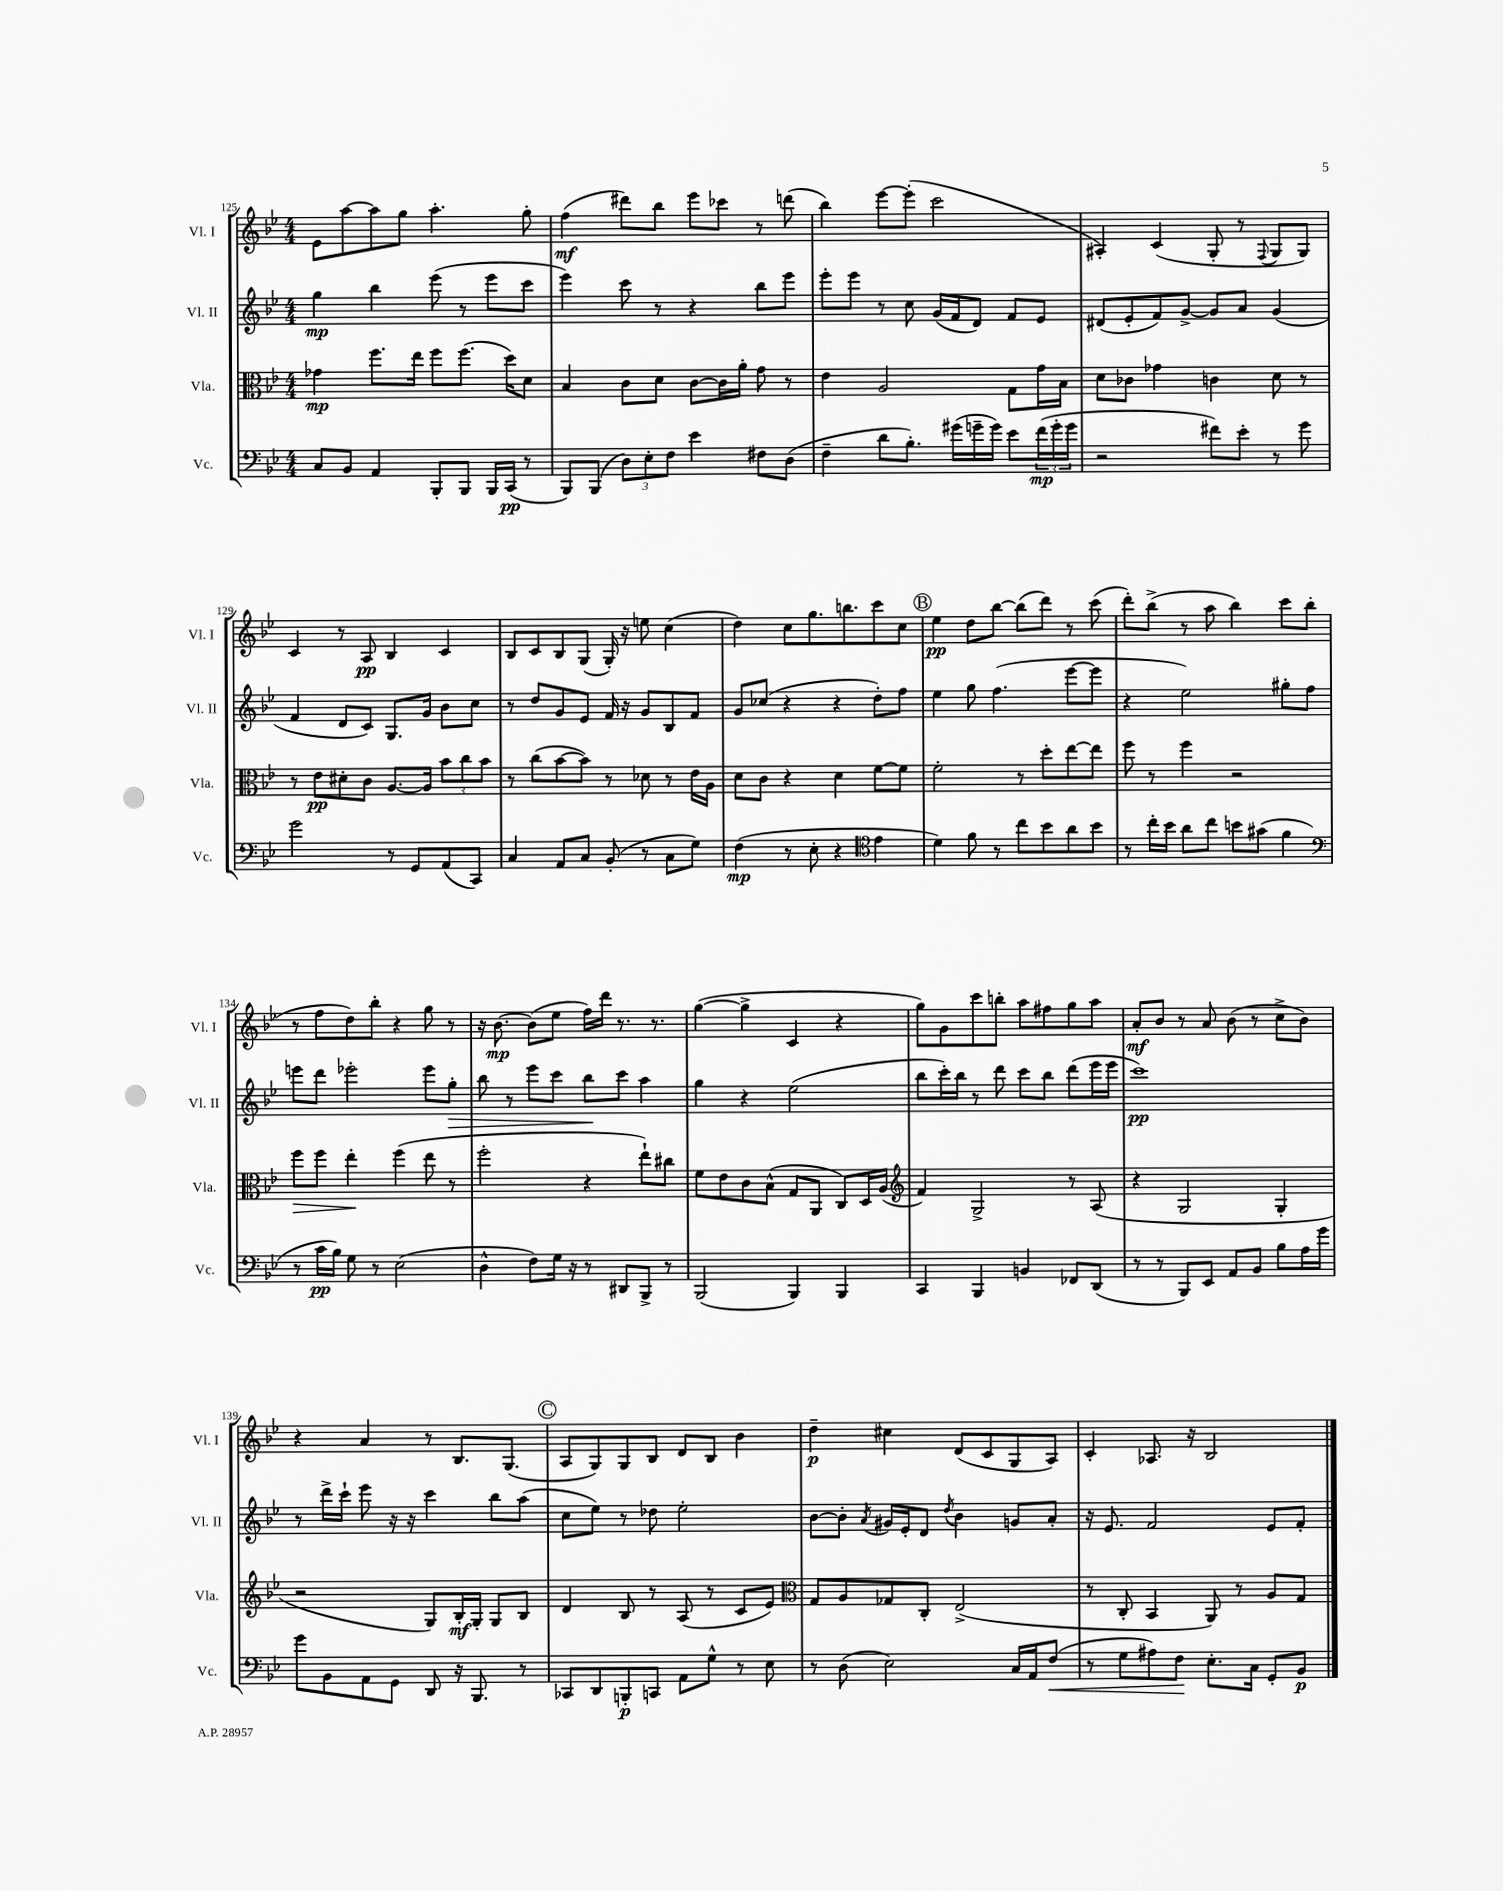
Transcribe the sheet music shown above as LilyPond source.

<<
\new StaffGroup <<
\new Staff = "s0" \with { instrumentName = "Vl. I" shortInstrumentName = "Vl. I" } {
    \clef treble \key bes \major \numericTimeSignature \time 4/4
    ees'8 a''8~ a''8 g''8 a''4.-. g''8-. |
    f''4\mf( dis'''8) bes''8 ees'''8 ces'''8 r8 d'''8( |
    bes''4) ees'''8~ ees'''8-.( c'''2 |
    ais4-.) c'4( g8-. r8 \appoggiatura { f8 } g8 g8) |
    c'4 r8 a8\pp bes4 c'4 |
    bes8 c'8 bes8 g8( g16-.) r16 e''8 c''4( |
    d''4) c''8 g''8. b''8. c'''8 c''8 |
    \mark \markup { \circle "B" } ees''4\pp d''8 bes''8~ bes''8( d'''8) r8 c'''8( |
    d'''8-.) bes''8->( r8 a''8 bes''4) c'''8 bes''8( |
    r8 f''8 d''8) bes''8-. r4 g''8 r8 |
    r16 bes'8.~\mp bes'8( ees''8 f''16) d'''16 r8. r8. |
    g''4~( g''4-> c'4 r4 |
    g''8) g'8 c'''8 b''8-. a''8 fis''8 g''8 a''8 |
    a'8-.\mf bes'8 r8 a'8 bes'8( r8 c''8-> bes'8) |
    r4 a'4 r8 bes8. g8.( |
    \mark \markup { \circle "C" } a8 g8) g8 bes8 d'8 bes8 bes'4 |
    d''4--\p cis''4 d'8( c'8 g8 a8) |
    c'4-. aes8. r16 bes2 \bar "|." |
}
\new Staff = "s1" \with { instrumentName = "Vl. II" shortInstrumentName = "Vl. II" } {
    \clef treble \key bes \major \numericTimeSignature \time 4/4
    g''4\mp bes''4 ees'''8( r8 ees'''8 c'''8 |
    ees'''4) c'''8 r8 r4 bes''8 ees'''8 |
    ees'''8-. ees'''8 r8 c''8 g'16( f'16 d'8) f'8 ees'8 |
    dis'8( ees'8-. f'8) g'8~-> g'8 a'8 g'4( |
    f'4 d'8 c'8) g8. g'16 bes'8 c''8 |
    r8 d''8 g'8 ees'8 f'16 r16 g'8 bes8 f'8 |
    g'8 ces''8( r4 r4 d''8-.) f''8 |
    \mark \markup { \circle "B" } ees''4 g''8 f''4.( ees'''8~ ees'''8 |
    r4 ees''2) gis''8-. f''8 |
    e'''8 d'''8 ees'''2-. ees'''8 g''8-.\> |
    bes''8 r8 ees'''8 c'''8 bes''8\! c'''8 a''4 |
    g''4 r4 ees''2( |
    bes''8 c'''16-.) bes''16 r8 d'''8 c'''8 bes''8 d'''8( ees'''16 ees'''16 |
    c'''1\pp) |
    r8 d'''16-> c'''16-! ees'''8 r16 r16 c'''4 bes''8 a''8( |
    \mark \markup { \circle "C" } c''8 ees''8) r8 des''8 ees''2-. |
    bes'8~ bes'8-. \acciaccatura { a'8 } gis'16 ees'16-. d'8 \acciaccatura { d''8 } bes'4 g'8 a'8-. |
    r16 ees'8. f'2 ees'8 f'8-. \bar "|." |
}
\new Staff = "s2" \with { instrumentName = "Vla." shortInstrumentName = "Vla." } {
    \clef alto \key bes \major \numericTimeSignature \time 4/4
    ges'4\mp f''8. ees''16 f''8 f''8.( d''16) d'8 |
    bes4 c'8 d'8 c'8~ c'16 a'16-. g'8 r8 |
    ees'4 a2 g8 g'16 bes16 |
    d'8 ces'8 ges'4 c'4 d'8 r8 |
    r8 ees'8\pp dis'8-. c'8 a8.~ a16 \tuplet 3/2 { bes'8 c''8 bes'8 } |
    r8 c''8( bes'8~ bes'8) r8 des'8 r8 ees'16 a16 |
    d'8 c'8 r4 d'4 f'8~ f'8 |
    \mark \markup { \circle "B" } f'2-. r8 d''8-. ees''8~ ees''8 |
    f''8 r8 f''4 r2 |
    f''8\> f''8 ees''4-.\! f''4( ees''8 r8 |
    f''2-. r4 ees''8-!) cis''8 |
    f'8 ees'8 c'8 bes8-^( g8 a,8 c8) d16 a16( |
    \clef treble f'4) g2-> r8 a8( |
    r4 g2 g4-. |
    r2 g8) bes16-.\mf g16-. g8 bes8 |
    \mark \markup { \circle "C" } d'4 bes8 r8 a8( r8 c'8 ees'8) |
    \clef alto g8 a8 ges8 c8-. ees2->( |
    r8 c8-. bes,4 a,8) r8 a8 g8 \bar "|." |
}
\new Staff = "s3" \with { instrumentName = "Vc." shortInstrumentName = "Vc." } {
    \clef bass \key bes \major \numericTimeSignature \time 4/4
    c8 bes,8 a,4 bes,,8-. bes,,8 bes,,16 c,16\pp( r8 |
    bes,,8) bes,,8( \tuplet 3/2 { d8) ees8-. f8 } ees'4 fis8 d8( |
    f4-- d'8 bes8.-.) gis'16( g'16-- g'16) ees'8 \tuplet 3/2 { f'16\mp( g'16-. g'16 } |
    r2 fis'8) ees'8-. r8 g'8 |
    g'2 r8 g,8 a,8( c,8) |
    c4 a,8 c8 bes,8-.( r8 c8 g8) |
    f4\mp( r8 ees8-. r4 \clef tenor ees'4 |
    \mark \markup { \circle "B" } d'4) f'8 r8 c''8 bes'8 a'8 bes'8 |
    r8 c''16-. bes'16 a'8 c''8 b'8 gis'8( f'4 |
    \clef bass r8 c'16\pp bes16) g8 r8 ees2( |
    d4-^ f8) g16 r16 r8 dis,8 bes,,8-> r8 |
    bes,,2( bes,,4) bes,,4 |
    c,4 bes,,4 b,4 fes,8 d,8( |
    r8 r8 bes,,8) ees,8 a,8 bes,8 bes8 a16 g'16 |
    g'8 bes,8 a,8 g,8 d,8 r16 bes,,8. r8 |
    \mark \markup { \circle "C" } ces,8 d,8 b,,8-.\p c,8 a,8 g8-^ r8 ees8 |
    r8 d8( ees2) c16 a,16 f8\<( |
    r8 g8 ais8) f8\! ees8.-. c16 g,8-. bes,8\p \bar "|." |
}
>>
>>
\layout { \context { \Score currentBarNumber = #125 } }
